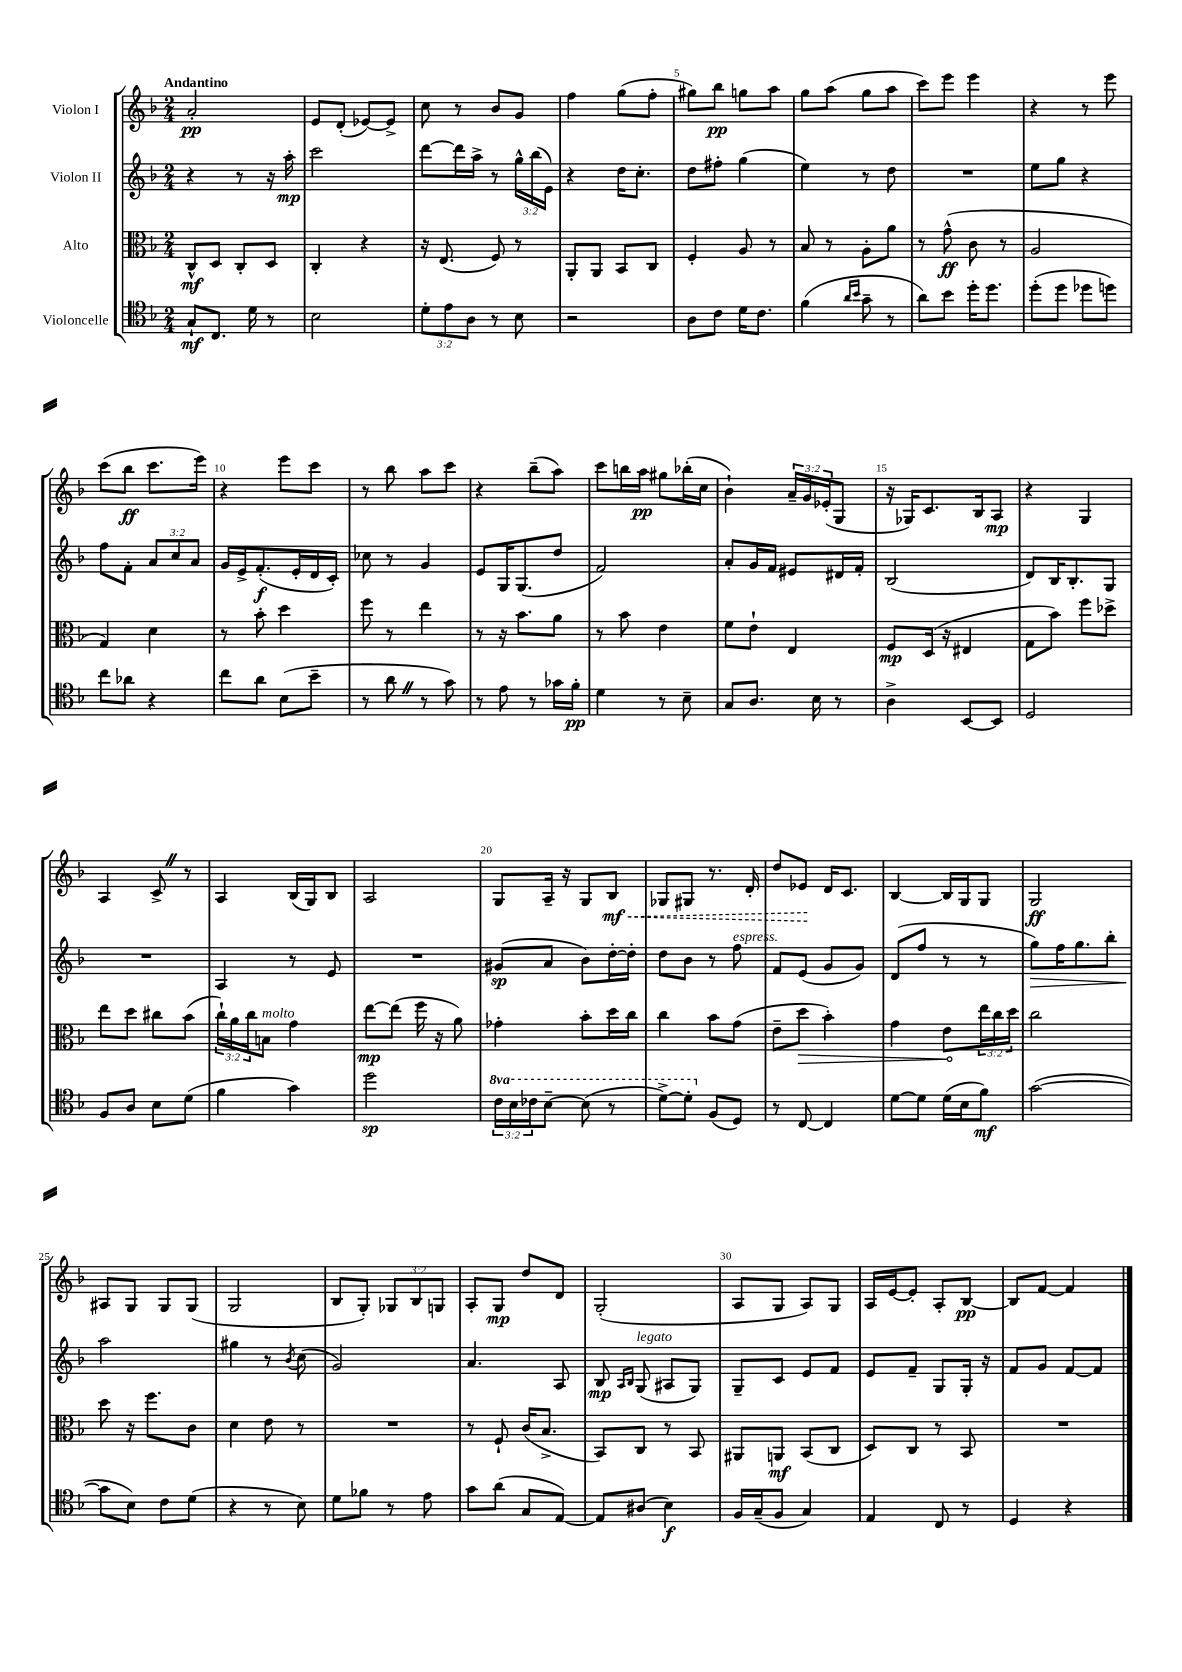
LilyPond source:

<<
\new StaffGroup <<
\new Staff = "s0" \with { instrumentName = "Violon I" } {
    \clef treble \key f \major \numericTimeSignature \time 2/4 \override Staff.TupletNumber.text = #tuplet-number::calc-fraction-text \tempo "Andantino"
    a'2-.\pp |
    e'8 d'8-.( ees'8~) ees'8-> |
    c''8 r8 bes'8 g'8 |
    f''4 g''8( f''8-. |
    gis''8) bes''8\pp g''8 a''8 |
    g''8 a''8( g''8 a''8 |
    c'''8) e'''8 e'''4 |
    r4 r8 e'''8 |
    c'''8( bes''8\ff c'''8. e'''16) |
    r4 e'''8 c'''8 |
    r8 bes''8 a''8 c'''8 |
    r4 bes''8--( a''8) |
    c'''8 b''16 a''16\pp gis''8 bes''16-.( c''16 |
    bes'4-!) \tuplet 3/2 { a'16-- g'16 ees'16-.( } g8 |
    r16 ges16) c'8. bes16 a8\mp |
    r4 g4 |
    a4 c'8-> \once \override BreathingSign.text = \markup { \musicglyph "scripts.caesura.straight" } \breathe r8 |
    a4 bes16( g16) bes8 |
    a2 |
    g8 a16-- r16 g8 \once \override Hairpin.style = #'dashed-line bes8\mf\< |
    ges8 gis8 r8. d'16-. |
    d''8 ees'8\! d'16 c'8. |
    bes4~ bes16 g16 g8 |
    g2\ff |
    ais8 g8 g8 g8( |
    g2 |
    bes8 g8-.) \tuplet 3/2 { ges8 bes8 g8 } |
    a8-. g8\mp d''8 d'8 |
    g2-.( |
    a8 g8 a8) g8 |
    a16 e'16~ e'8-. a8-. bes8~\pp |
    bes8 f'8~ f'4 \bar "|." |
}
\new Staff = "s1" \with { instrumentName = "Violon II" } {
    \clef treble \key f \major \numericTimeSignature \time 2/4 \override Staff.TupletNumber.text = #tuplet-number::calc-fraction-text
    r4 r8 r16 a''16-.\mp |
    c'''2 |
    d'''8~ d'''16 a''16-> r8 \tuplet 3/2 { g''16-^ bes''16( e'16) } |
    r4 d''16 c''8.-. |
    d''8 fis''8-. g''4( |
    e''4) r8 d''8 |
    R2 |
    e''8 g''8 r4 |
    f''8 f'8-. \tuplet 3/2 { a'8 c''8 a'8 } |
    g'16 e'16-> f'8.-.\f( e'16-. d'16 c'16-.) |
    ces''8 r8 g'4 |
    e'8 g16 g8.( d''8 |
    f'2) |
    a'8-. g'16 f'16 eis'8 dis'16 f'16-. |
    bes2( |
    d'8) bes16 bes8.-. g8 |
    R2 |
    a4 r8 e'8 |
    R2 |
    gis'8\sp( a'8 bes'8) d''16~-. d''16-. |
    d''8 bes'8 r8 f''8^\markup { \italic "espress." } |
    f'8 e'8( g'8 g'8) |
    d'8( f''8 r8 r8 |
    g''8\>) f''16 g''8. bes''8-. |
    a''2\! |
    gis''4 r8 \acciaccatura { bes'8 } c''8( |
    g'2) |
    a'4. a8 |
    bes8\mp \grace { a16 bes16 } g8^\markup { \italic "legato" }( ais8 g8) |
    g8-- c'8 e'8 f'8 |
    e'8 f'8-- g8 g16-. r16 |
    f'8 g'8 f'8~ f'8 \bar "|." |
}
\new Staff = "s2" \with { instrumentName = "Alto" } {
    \clef alto \key f \major \numericTimeSignature \time 2/4 \override Staff.TupletNumber.text = #tuplet-number::calc-fraction-text
    c8-^\mf d8 c8-. d8 |
    c4-. r4 |
    r16 e8.( f8) r8 |
    a,8-. a,8 bes,8 c8 |
    f4-. a8 r8 |
    bes8 r8 a8-. a'8 |
    r8 g'8-^\ff( c'8 r8 |
    a2 |
    g4) d'4 |
    r8 bes'8-. d''4 |
    f''8 r8 e''4 |
    r8 r16 bes'8. a'8 |
    r8 bes'8 e'4 |
    f'8 e'8-! e4 |
    f8\mp d16( r16 eis4 |
    g8 bes'8) f''8 des''8-> |
    e''8 d''8 cis''8 bes'8( |
    \tuplet 3/2 { c''16-!) a'16 c''16 } b8^\markup { \italic "molto" } g'4 |
    e''8~\mp e''8( f''16 r16 a'8) |
    ges'4-. bes'8-. d''16 c''16 |
    c''4 bes'8 g'8( |
    e'8-- \once \override Hairpin.circled-tip = ##t d''8\> bes'4-.) |
    g'4 e'8\! \tuplet 3/2 { e''16 c''16 d''16 } |
    c''2 |
    d''8 r16 f''8. c'8 |
    d'4 e'8 r8 |
    R2 |
    r8 f8-! c'16( bes8.-> |
    bes,8) c8 r8 bes,8 |
    ais,8 a,8\mf bes,8( c8 |
    d8) c8 r8 bes,8 |
    R2 \bar "|." |
}
\new Staff = "s3" \with { instrumentName = "Violoncelle" } {
    \clef tenor \key f \major \numericTimeSignature \time 2/4 \override Staff.TupletNumber.text = #tuplet-number::calc-fraction-text \set Staff.ottavationMarkups = #ottavation-simple-ordinals
    g8-!\mf c8. d'16 r8 |
    bes2 |
    \tuplet 3/2 { d'8-. e'8 a8 } r8 bes8 |
    r2 |
    a8 c'8 d'16 c'8. |
    f'4( \grace { a'16 bes'16 } g'8-- r8 |
    a'8) bes'8 d''16-. d''8. |
    d''8-.( d''8 des''8 d''8) |
    c''8 aes'8 r4 |
    c''8 a'8 bes8( bes'8-- |
    r8 a'8 \once \override BreathingSign.text = \markup { \musicglyph "scripts.caesura.straight" } \breathe r8 g'8) |
    r8 e'8 r8 ges'16 f'16-.\pp |
    d'4 r8 bes8-- |
    g8 a8. bes16 r8 |
    a4-> bes,8~ bes,8 |
    d2 |
    f8 a8 bes8 d'8( |
    f'4 g'4) |
    d''2\sp |
    \tuplet 3/2 { \ottava #1 c''16 bes'16 ces''16 } bes'8~-- bes'8( r8 |
    d''8~->) d''8-. \ottava #0 f8( d8) |
    r8 c8~ c4 |
    d'8~ d'8 d'16( bes16 f'8\mf) |
    g'2~( |
    g'8 bes8) c'8 d'8( |
    r4 r8 bes8) |
    d'8 fes'8 r8 e'8 |
    g'8 a'8( g8 e8~) |
    e8 ais8( bes4\f) |
    f16 g16--( f8 g4) |
    e4 c8 r8 |
    d4 r4 \bar "|." |
}
>>
>>
\layout { \context { \Score \override BarNumber.break-visibility = ##(#f #t #t) barNumberVisibility = #(every-nth-bar-number-visible 5) } }
